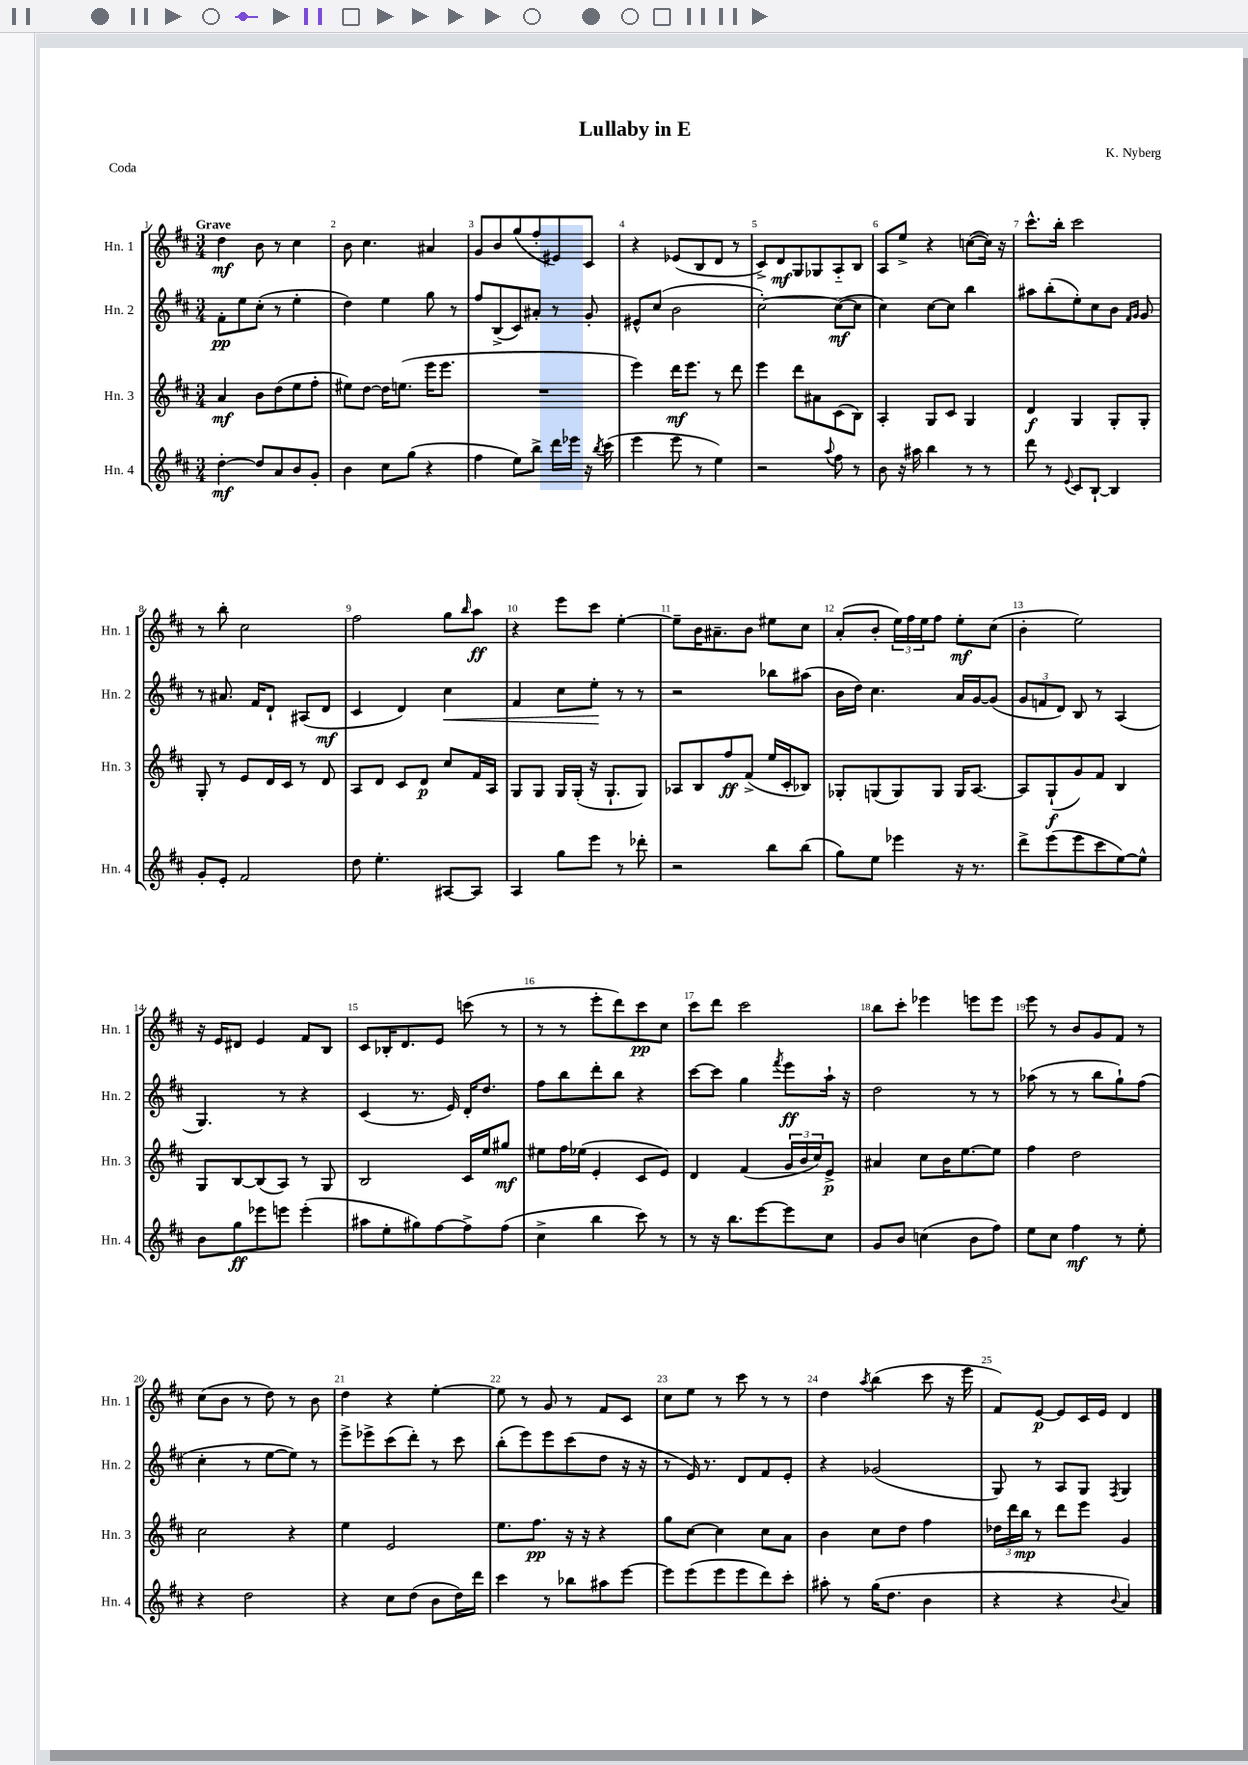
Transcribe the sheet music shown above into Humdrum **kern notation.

**kern	**kern	**kern	**kern
*staff4	*staff3	*staff2	*staff1
*clefG2	*clefG2	*clefG2	*clefG2
*k[f#c#]	*k[f#c#]	*k[f#c#]	*k[f#c#]
*M3/4	*M3/4	*M3/4	*M3/4
[4dd'	4a	8f#'	4dd
.	.	8ee	.
8dd]	8b	(8cc#'	8b
8a	(8dd	8r	8r
8b	8ee	4ee'	4cc#
8g'	8ff#'	.	.
=	=	=	=
4b	8ee#)	4dd)	8b
.	[8dd	.	4.cc#
8cc#	16dd]	4ee	.
.	(8.ee	.	.
(8gg	.	.	.
4r	16eee	8gg	4a#
.	8.eee	.	.
.	.	8r	.
=	=	=	=
4ff#	2.r	8ff#	8g
.	.	(8B^	8b
8ee)	.	8c#)	(8gg
8bb^	.	8a#'	8ff#'
16ddd	.	8r	8e#)
16eee-	.	.	.
16r	.	8g'	8c#
8qbb	.	.	.
(16ccc#	.	.	.
=	=	=	=
4eee	4eee)	8e#^^	4r
.	.	(8cc#	.
8eee	16ddd	2b	(8e-
.	8.eee	.	.
8r	.	.	8B
4ee)	8r	.	8d
.	8ddd	.	8r
=	=	=	=
2r	4eee	[2cc#')	8c#^)
.	.	.	8d
.	8ddd	.	8G
.	8a#	.	8G-
8qqaa	.	.	.
8ff#	(8c#	(8cc#_	8A'~
8r	8B)	8cc#]	8B
=	=	=	=
8b	4A'	4cc#)	8A
16r	.	.	8ee^
16aa#	.	.	.
4bb	8G	[8cc#	4r
.	8c#	8cc#]	.
8r	4G	4bb	([8cc
8r	.	.	16cc])
.	.	.	16r
=	=	=	=
8ddd	4d	8aa#	8.ccc#^^
8r	.	(8bb'	.
.	.	.	16bb'
8qqe	.	.	.
8c#	4G	8ee')	2ccc#
[8B`	.	8cc#	.
4B]	8G'	8b	.
.	.	16qqf#	.
.	.	16qqg	.
.	8G'	8g	.
=	=	=	=
8g'	8G'	8r	8r
8e'	8r	8.a#	8bb'
2f#	8e	.	2cc#
.	.	16f#	.
.	16d	8d`	.
.	16c#	.	.
.	8r	(8A#	.
.	8d	8d	.
=	=	=	=
8dd	8A	4c#	2ff#
4.ee'	8d	.	.
.	8c#	4d)	.
.	8d	.	.
[8A#	8cc#	4cc#	8gg
.	.	.	16qqbb
8A#]	16f#	.	8aa
.	16A	.	.
=	=	=	=
4A	8G	4f#	4r
.	8G	.	.
8gg	16G	8cc#	8eee
.	(16G'	.	.
8eee	16r	8ee'	8ccc#
.	8.G`	.	.
8r	.	8r	[4ee'
8ddd-'	8G)	8r	.
=	=	=	=
2r	8A-	2r	8ee~]
.	8B	.	16b
.	.	.	8.a#~
.	8ff#	.	.
.	(8f#^	.	8b
8bb	16ee	8bb-	8ee#
.	16c#'	.	.
(8bb	8B-)	(8aa#	8cc#
=	=	=	=
8gg)	8G-'	16b	(8a'
.	.	16dd)	.
8ee	(8G	4.cc#	8b'
4eee-	8G)	.	24ee)
.	.	.	24ff#
.	.	.	24ee
.	8G	.	8ff#
16r	16G	16a	8ee'
8.r	[8.A	[16g	.
.	.	(8g]	(8cc#
=	=	=	=
8ddd^	8A]	12g	4b'
.	.	12f	.
(8eee	(8G`	.	.
.	.	12d)	.
8eee	8g)	8B	2ee)
8ccc#	8f#	8r	.
[8ee)	4B	(4A	.
8ee^^]	.	.	.
=	=	=	=
8b	8G	4.G)	16r
.	.	.	16e
8gg	[8B	.	8d#
8eee-	(8B]	.	4e
8eee	8A)	8r	.
(4eee'	8r	4r	8f#
.	8G	.	8B
=	=	=	=
8aa#	2B	(4c#	8c#
8ee'	.	.	16B-'
.	.	.	8.d
8gg#)	.	8.r	.
[8ff#	.	.	8e
.	.	16e)	.
8ff#^]	16c#	16d'	(8ccc
.	16ee	8.dd	.
(8ff#	8gg#	.	8r
=	=	=	=
4cc#^	8ee#	8ff#	8r
.	16ff#	8bb	8r
.	(16ee-	.	.
4bb	4e'	8ddd'	8eee'
.	.	8bb	8ddd)
8ccc#)	8c#	4r	8ccc#
8r	8e)	.	8cc#
=	=	=	=
8r	4d	[8ccc#	8ccc#
16r	.	8ccc#]	8ddd
8.bb	.	.	.
.	(4f#	4gg	2ccc#
[8eee	.	.	.
.	.	8qfff#	.
8eee]	24g	8eee	.
.	24b	.	.
.	24cc#)	.	.
8cc#	8e^	16aa`	.
.	.	16r	.
=	=	=	=
8g	4a#	2dd	8bb
8b	.	.	8ccc#'
(4cc	8cc#	.	4eee-
.	16b	.	.
.	[8.ee	.	.
8b	.	8r	8eee
8ff#)	8ee]	8r	8eee
=	=	=	=
8ee	4ff#	(8aa-	8eee
8cc#	.	8r	8r
4ff#	2dd	8r	8b
.	.	8bb	8g
8r	.	8gg`)	8f#
8ee'	.	(8ff#	8r
=	=	=	=
4r	2cc#	4cc#'	(8cc#
.	.	.	8b
2dd	.	8r	8r
.	.	[8ee	8dd)
.	4r	8ee])	8r
.	.	8r	8b
=	=	=	=
4r	4ee	8eee^	4dd
.	.	8eee-^	.
8cc#	2e	(8ccc#	4r
(8dd	.	8ddd')	.
8b	.	8r	[4ee'
16dd)	.	8ccc#	.
16ddd	.	.	.
=	=	=	=
4ccc#	8.ee	(8bb'	8ee]
.	.	8eee)	8r
.	8.ff#	.	.
8r	.	8eee	8g
8bb-	16r	(8ccc#	8r
.	16r	.	.
8aa#	4r	8dd	8f#
[8eee	.	16r	8c#
.	.	16r	.
=	=	=	=
8eee]	8gg	8r	8cc#
(8eee	[8cc#	16e)	8ee
.	.	8.r	.
8eee	4cc#]	.	8r
8eee	.	8d	8ccc#
8ddd)	8cc#	8f#	8r
8ccc#'	8a	8e'	8r
=	=	=	=
8aa#'	4b	4r	4dd
8r	.	.	.
.	.	.	8qaa
(16gg	8cc#	(2g-	(4bb
8.dd	.	.	.
.	8dd	.	.
4b	4ff#	.	8ccc#
.	.	.	16r
.	.	.	16eee
=	=	=	=
4r	24dd-	8G)	8f#)
.	24ddd	.	.
.	24bb	.	.
.	8r	8r	[8e
4r	8ddd	8A	8e]
.	8eee	8G	16c#
.	.	.	16e
8qqb	.	8qF#	.
4a)	4g	4G	4d
==	==	==	==
*-	*-	*-	*-
